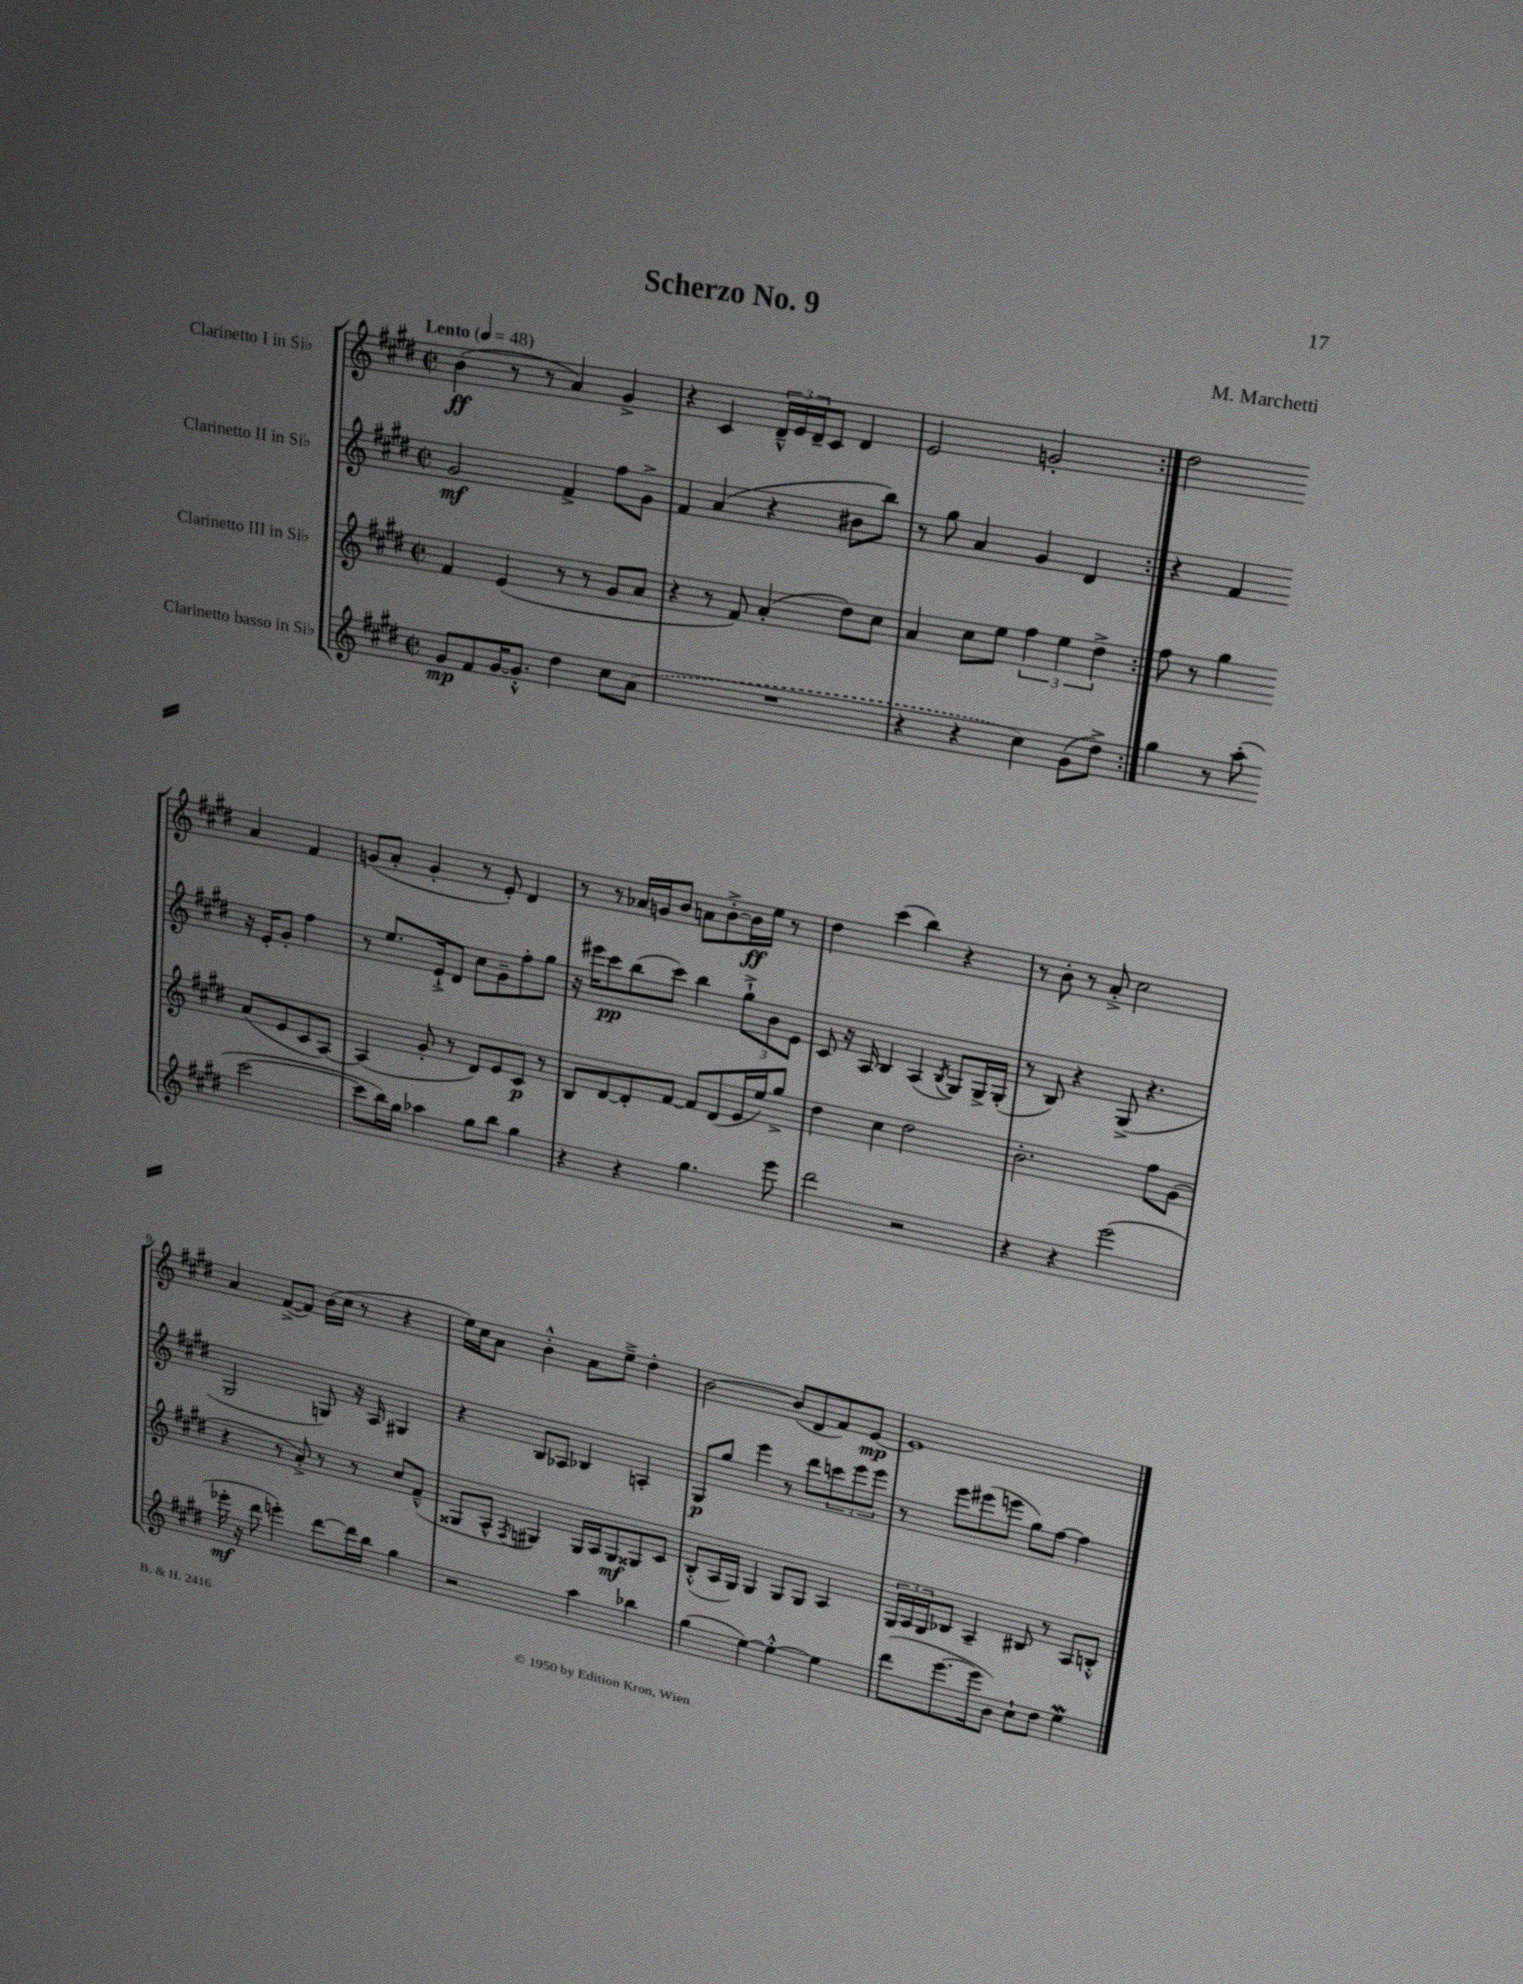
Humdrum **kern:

**kern	**kern	**kern	**kern
*staff4	*staff3	*staff2	*staff1
*clefG2	*clefG2	*clefG2	*clefG2
*k[f#c#g#d#]	*k[f#c#g#d#]	*k[f#c#g#d#]	*k[f#c#g#d#]
*M2/2	*M2/2	*M2/2	*M2/2
*met(c|)	*met(c|)	*met(c|)	*met(c|)
*MM48	*MM48	*MM48	*MM48
8g#/L	4f#/	2g#/	(4b\
8f#/	.	.	.
[16g#/K	(4e/	.	8r
8.g#'^^/]J	.	.	.
.	.	.	8r
4dd#\	8r	4f#^/	4a/)
.	8r	.	.
8cc#\L	8g#/L	8ff#\L	4g#^/
(8a\J	8a/J	8g#^\J	.
=	=	=	=
1r	4r	4f#/	4r
.	8r	(4a/	4c#/
.	8f#/)	.	.
.	(4a'/	4r	24d#~^^/LL
.	.	.	24e/
.	.	.	24d#~/J
.	.	.	8c#/J
.	8dd#\L)	8b#\L	4d#/
.	8cc#\J	8bb\J)	.
=	=	=	=
4r	4a/	8r	2e/
.	.	8gg#\	.
4r	8cc#\L	4a/	.
.	8ee\J	.	.
4cc#\)	6ff#\	4g#/	2g'/
.	6ee\	.	.
(8g#\L	.	4d#/	.
.	6dd#^\	.	.
8dd#^\J)	.	.	.
=:|!	=:|!	=:|!	=:|!
4gg#\	8ff#\	4r	2dd#\
.	8r	.	.
8r	4gg#\	4f#/	.
(8aa'\	.	.	.
[2ccc#\	(8a/L	16r	4a/
.	.	16e'/LK	.
.	8e/	8g#'/J	.
.	8c#/	4ff#\	4f#/
.	[8A/J)	.	.
=	=	=	=
8ccc#\]L	(4A/]	8r	(8g/L
16bb\L)	.	8.ee/L	8a'/J
16gg#\JJ	.	.	.
4aa-\	8g#'/	.	4g'/
.	.	16e`^/k	.
.	8r	8d#/J	.
8gg#\L	8d#/L)	8cc#\L	8r
8bb\J	8e/	8g#~\	8e'/)
4gg#\	8c#/J	8ff#'\	4d#/
.	8r	8gg#\J	.
=	=	=	=
4r	8B/L	16r	8r
.	.	16eee#\LK	.
.	[8d#/	8ccc#\	8r
4r	8d#'/]	(8bb\	16a-/LL
.	.	.	16g/J
.	[8f#/J	8ccc#\J)	8b/J
4.gg#\	8f#/]L	4bb\	8a\L
.	(8d#/	.	[8b'^\
.	16e/L	12gg#`^\L	16b\]L
.	16ee/J)	.	16ee\JJ
.	.	12b\	.
8eee\	8gg#^/J	.	8r
.	.	12e\J	.
=	=	=	=
2ddd#\	4dd#\	8c#/	4dd#\
.	.	16r	.
.	.	16A/	.
.	4cc#\	4B/	(4ccc#\
2r	2dd#\	(4A/	4bb\)
.	.	8qB/	.
.	.	8G#/L)	4r
.	.	16G#^/L	.
.	.	(16G#'/JJ	.
=	=	=	=
4r	2.b'\	8r	8r
.	.	8B/)	8b'\
4r	.	4r	8r
.	.	.	8a'^/
(2eee\	.	(8G#^/	2cc#\
.	.	4.r	.
.	8ff#\L	.	.
.	(8g#\J	.	.
=	=	=	=
16eee-'\	4r	2G#/	4a/
16r	.	.	.
8ddd#\	.	.	.
4eee'\)	8r	.	([8f#^/L
.	8a'^/)	.	8f#/]J)
[8ddd#\L	8r	8G/)	(16b\LL
.	.	.	16cc#\JJ
16ddd#\]L	8r	16r	8r
16bb\JJ	.	16A/	.
4gg#\	8cc#/L	4G#/	4r
.	(8f#~^^/J	.	.
=	=	=	=
2r	8G##/L	4r	16ee\LL)
.	.	.	16cc#\J
.	8A^^/J	.	8a\J
.	8qF#/	.	.
.	4G#/)	8B/L	4b'^^\
.	.	8A-/J	.
4aa\	16G#/LL	4B-/	8a\L
.	16A/J	.	.
.	8G#/	.	8ee~^\J
4bb-\	8G##/	4A'/	4dd#'\
.	8c#/J	.	.
=	=	=	=
(4gg#\	(8B'^^/L	8G#/L	[2b\
.	16A/L	8gg#/J	.
.	16G#/JJ)	.	.
[4ee\)	4G#/	4eee\	.
4ee'^^\_	8G#/L	8r	(8b/]L
.	8G#/J	8ddd#\L	8d#/
4ee\]	4A/	12ccc\	8f#/)
.	.	12eee\	.
.	.	.	[8e/J
.	.	12eee\J	.
=	=	=	=
(8ddd#\L	24G#/LL	8r	1e]
.	24A/	.	.
.	24G#/J	.	.
[8.eee\	8B-/J	8eee\L	.
.	4A~/	(8eee#\	.
16eee\]k	.	.	.
8b\J)	.	8eee\J	.
8cc#`\L	8B#/	8gg#\L)	.
8dd#\J	8r	[8ff#\J	.
4ee\	8A/L	4ff#\]	.
.	8B'^^/J	.	.
==	==	==	==
*-	*-	*-	*-
